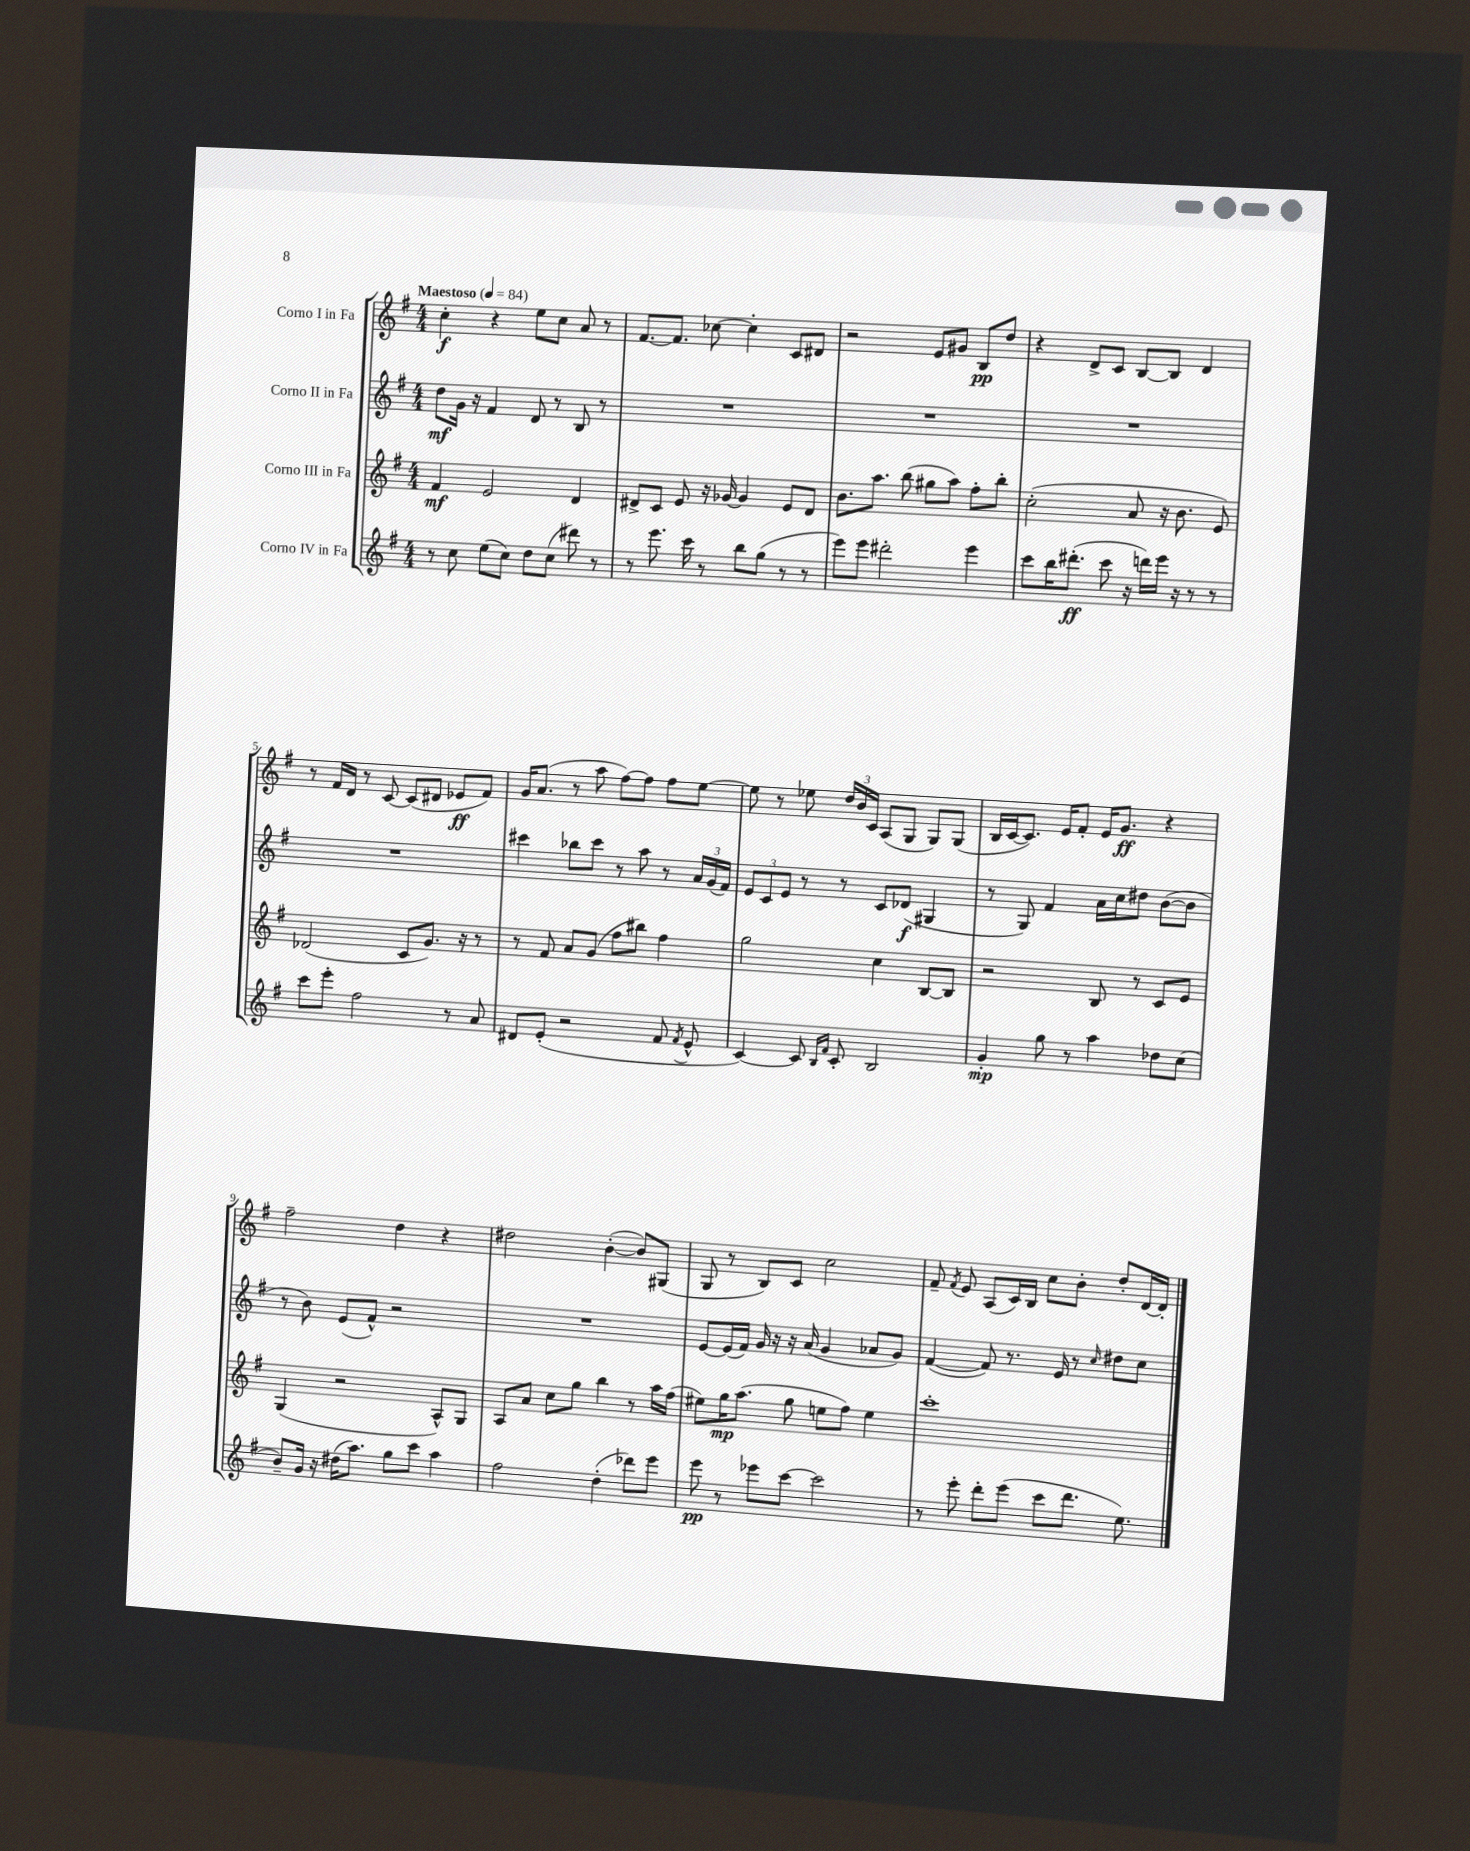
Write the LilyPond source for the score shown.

<<
\new StaffGroup <<
\new Staff = "s0" \with { instrumentName = "Corno I in Fa" } {
    \clef treble \key g \major \numericTimeSignature \time 4/4 \tempo "Maestoso" 4 = 84
    \autoBeamOff c''4-.\f r4 e''8[ c''8] a'8 r8 |
    fis'8.[~ fis'8.] ces''8~ ces''4-. c'8[ dis'8] |
    r2 e'8[ gis'8] b8[\pp d''8] |
    r4 d'8[-> c'8] b8[~ b8] d'4 |
    r8 fis'16[ d'16] r8 c'8~ c'8[( dis'8] ees'8[\ff fis'8]) |
    g'16[ a'8.]( r8 a''8 fis''8[~) fis''8] fis''8[ e''8]~ |
    e''8 r8 ees''8 \tuplet 3/2 { d''16[ b'16 c'16] } a8[( g8] g8[) g8]( |
    b16[ c'16~ c'8.]) e'16[ fis'8]-. e'16[ g'8.]\ff r4 |
    fis''2-- d''4 r4 |
    dis''2 b'4~-.( b'8[) gis8]( |
    g8 r8 b8[) c'8] c''2 |
    fis'8-- \acciaccatura { fis'8 } e'8 a8[( c'16) b16] c''8[ b'8]-. d''8[-. d'16~ d'16]-. \bar "|." |
}
\new Staff = "s1" \with { instrumentName = "Corno II in Fa" } {
    \clef treble \key g \major \numericTimeSignature \time 4/4
    \autoBeamOff d''8[\mf g'16] r16 fis'4 d'8 r8 b8 r8 |
    R1 |
    R1 |
    R1 |
    R1 |
    cis'''4 bes''8[ cis'''8] r8 a''8 r8 \tuplet 3/2 { a'16[ g'16( fis'16]) } |
    \tuplet 3/2 { e'8[ c'8 e'8] } r8 r8 c'8[ des'8]\f( gis4 |
    r8 g8) fis'4 a'16[ c''16 dis''8] b'8[~( b'8] |
    r8 b'8) e'8[( fis'8]-^) r2 |
    R1 |
    e'8[~ e'16( fis'16]) g'16 r16 r16 a'16( g'4 aes'8[ g'8]) |
    fis'4~( fis'8) r8. e'16 r8 \grace { c''16 } dis''8[ c''8] \bar "|." |
}
\new Staff = "s2" \with { instrumentName = "Corno III in Fa" } {
    \clef treble \key g \major \numericTimeSignature \time 4/4
    \autoBeamOff fis'4\mf e'2 d'4 |
    dis'8[-> c'8] e'8 r16 ges'16~ ges'4 e'8[ dis'8] |
    b'8.[ a''8.] b''8( gis''8[ a''8]) fis''8[-. b''8]-. |
    c''2-.( a'8 r16 b'8. e'8) |
    des'2( c'8[ g'8.]) r16 r8 |
    r8 fis'8 a'8[ g'8]( fis''8[ bis''8]) fis''4 |
    g''2 c''4 b8[~ b8] |
    r2 b8 r8 c'8[ e'8] |
    g4( r2 a8[-^) g8] |
    a8[ a'8] c''8[ g''8] b''4 r8 a''16[ fis''16]( |
    eis''8[) g''16\mp a''8.]( g''8 e''8[ fis''8]) e''4 |
    c'''1-. \bar "|." |
}
\new Staff = "s3" \with { instrumentName = "Corno IV in Fa" } {
    \clef treble \key g \major \numericTimeSignature \time 4/4
    \autoBeamOff r8 c''8 e''8[( c''8]) d''8[ c''8]( dis'''8) r8 |
    r8 e'''8. c'''16 r8 b''8[ g''8]( r8 r8 |
    e'''8[) e'''8] dis'''2-. e'''4 |
    c'''8[ b''16 dis'''8.]-.\ff( c'''8 r16 d'''16[) e'''16] r16 r8 r8 |
    c'''8[ e'''8]-. fis''2 r8 a'8 |
    dis'8[ e'8]-.( r2 fis'8 \acciaccatura { fis'8 } e'8-^ |
    c'4~) c'8 \grace { b16[ fis'16] } c'8-. b2 |
    g'4-.\mp g''8 r8 a''4 des''8[ c''8]( |
    b'8[--) g'16] r16 dis''16[( a''8.]) g''8[ c'''8] a''4 |
    fis''2 d''4-.( des'''8[) e'''8] |
    e'''8\pp r8 ees'''8[ c'''8]~ c'''2 |
    r8 e'''8-. d'''8[-. e'''8]( c'''8[ d'''8.] e''8.) \bar "|." |
}
>>
>>
